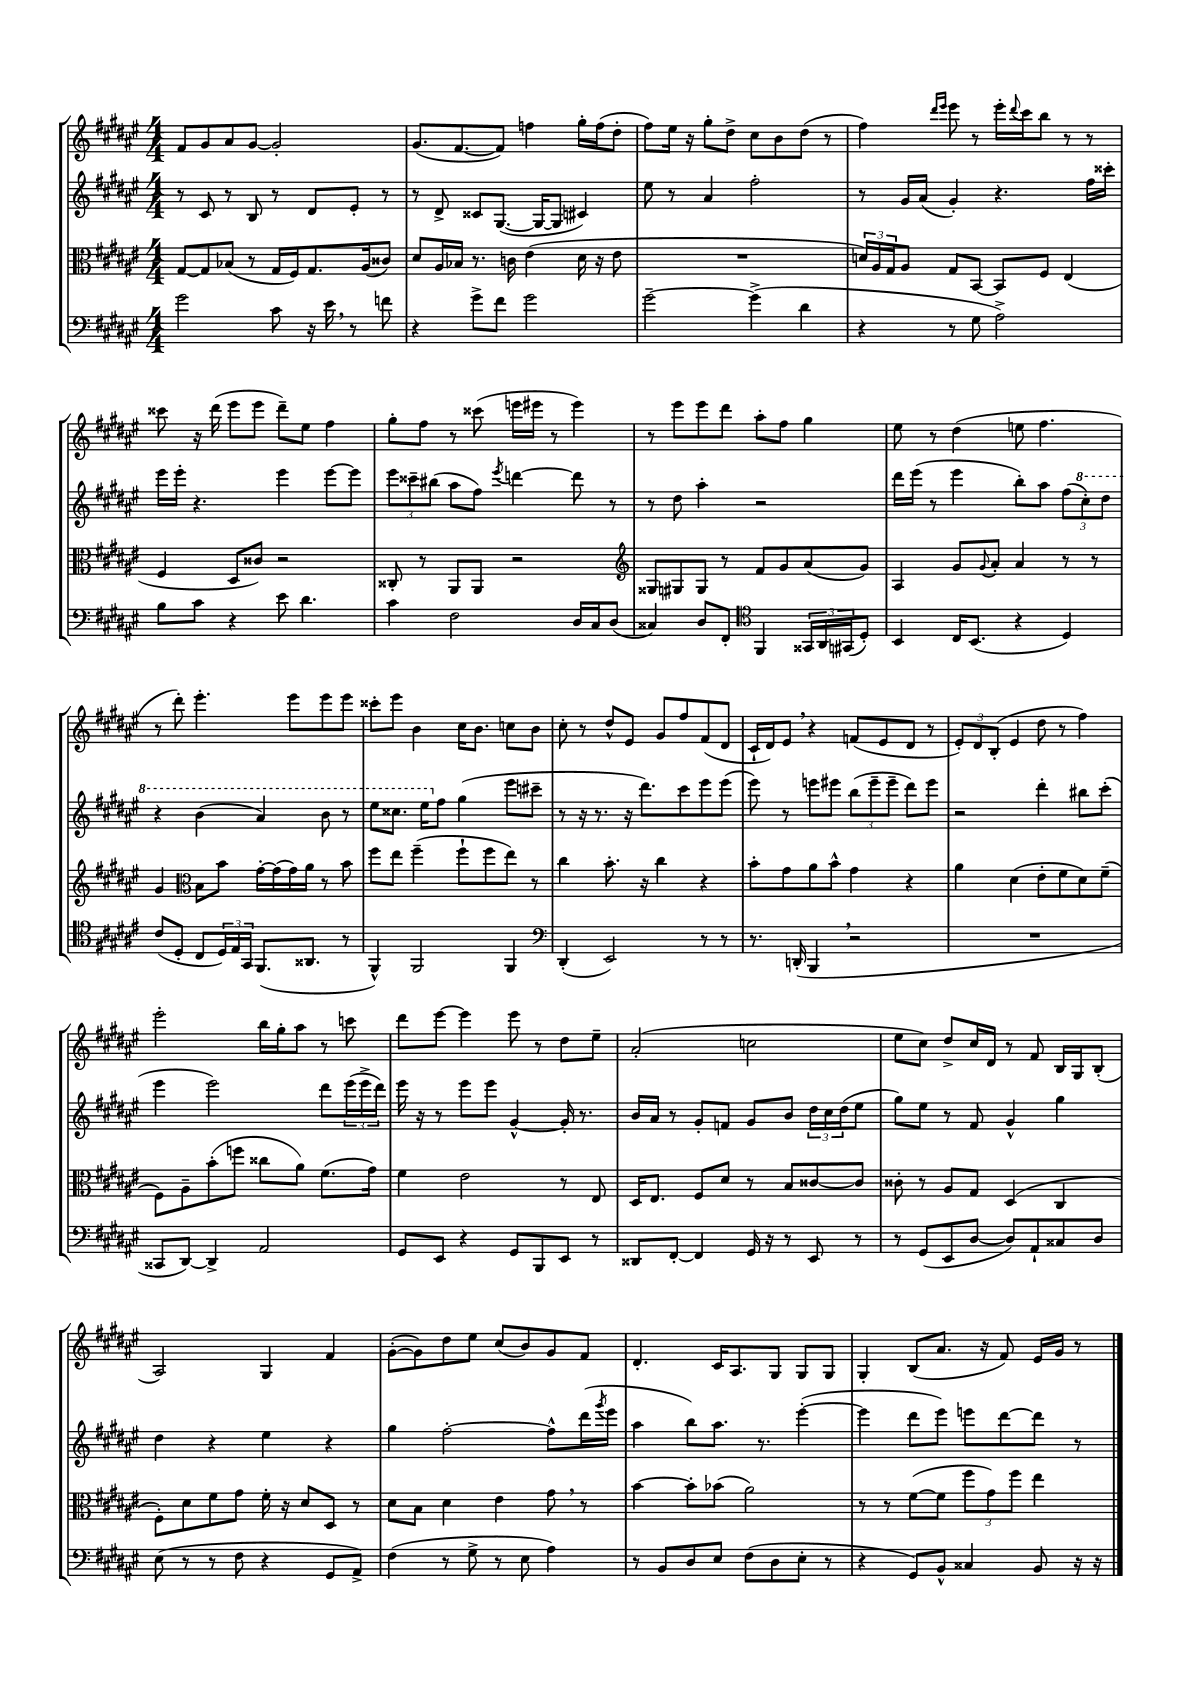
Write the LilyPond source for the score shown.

<<
\new StaffGroup <<
\new Staff = "s0" {
    \clef treble \key fis \major \numericTimeSignature \time 4/4
    fis'8 gis'8 ais'8 gis'8~ gis'2-. |
    gis'8.( fis'8.~ fis'8) f''4 gis''16-. f''16( dis''8-. |
    fis''8) eis''16 r16 gis''8-. dis''8-> cis''8 b'8 dis''8( r8 |
    fis''4) \grace { dis'''16 eis'''16 } eis'''8 r8 eis'''16-. \appoggiatura { dis'''8 } cis'''16 b''8 r8 r8 |
    cisis'''8 r16 dis'''16( eis'''8 eis'''8 dis'''8--) eis''8 fis''4 |
    gis''8-. fis''8 r8 cisis'''8( e'''16 eis'''16 r8 eis'''4) |
    r8 eis'''8 eis'''8 dis'''8 ais''8-. fis''8 gis''4 |
    eis''8 r8 dis''4( e''8 fis''4. |
    r8 dis'''8-.) eis'''4.-. eis'''8 eis'''8 eis'''8 |
    cisis'''8-. eis'''8 b'4 cis''16 b'8. c''8 b'8 |
    cis''8-. r8 dis''8-^ eis'8 gis'8 fis''8 fis'8( dis'8 |
    cis'16-! dis'16) eis'8 \breathe r4 f'8( eis'8 dis'8 r8 |
    \tuplet 3/2 { eis'8-.) dis'8 b8-.( } eis'4 dis''8 r8 fis''4) |
    eis'''2-. b''16 gis''16-. ais''8 r8 c'''8 |
    dis'''8 eis'''8~ eis'''4 eis'''8 r8 dis''8 eis''8-- |
    ais'2-.( c''2 |
    eis''8 cis''8) dis''8-> cis''16 dis'16 r8 fis'8 b16 gis16 b8-.( |
    ais2) gis4 fis'4 |
    gis'8~-.( gis'8) dis''8 eis''8 cis''8( b'8) gis'8 fis'8 |
    dis'4.-. cis'16 ais8. gis8 gis8 gis8 |
    gis4-. b8( ais'8. r16 fis'8) eis'16 gis'16 r8 \bar "|." |
}
\new Staff = "s1" {
    \clef treble \key fis \major \numericTimeSignature \time 4/4
    r8 cis'8 r8 b8 r8 dis'8 eis'8-. r8 |
    r8 dis'8-> cisis'8 gis8.~( gis16~ gis8 cis'4) |
    eis''8 r8 ais'4 fis''2-. |
    r8 gis'16 ais'16( gis'4-.) r4. fis''16 cisis'''16-. |
    eis'''16 eis'''16-. r4. eis'''4 eis'''8~ eis'''8 |
    \tuplet 3/2 { eis'''8 cisis'''8-- bis''8( } ais''8 fis''8) \acciaccatura { eis'''8 } d'''4~ d'''8 r8 |
    r8 dis''8 ais''4-. r2 |
    dis'''16 eis'''16( r8 eis'''4 b''8-.) ais''8 \tuplet 3/2 { fis''8( \ottava #1 cis'''8-.) dis'''8 } |
    r4 b''4( ais''4) b''8 r8 |
    eis'''8 cisis'''8. eis'''16 \ottava #0 fis''8 gis''4( eis'''8 cis'''8-- |
    r8 r16 r8. r16 dis'''8.) cis'''8 eis'''8 eis'''8( |
    eis'''8) r8 e'''8 eis'''8 \tuplet 3/2 { b''8( eis'''8-- eis'''8-- } dis'''8) eis'''8 |
    r2 dis'''4-. bis''8 cis'''8-.( |
    eis'''4 eis'''2) dis'''8 \tuplet 3/2 { eis'''16( eis'''16-> dis'''16) } |
    eis'''16 r16 r8 eis'''8 eis'''8 gis'4~-^ gis'16-. r8. |
    b'16 ais'16 r8 gis'8-. f'8 gis'8 b'8 \tuplet 3/2 { dis''16 cis''16 dis''16( } eis''8 |
    gis''8) eis''8 r8 fis'8 gis'4-^ gis''4 |
    dis''4 r4 eis''4 r4 |
    gis''4 fis''2~-. fis''8-^ dis'''16( \acciaccatura { gis'''8 } eis'''16 |
    ais''4 b''8) ais''8. r8. eis'''4~-.( |
    eis'''4 dis'''8 eis'''8) e'''8 dis'''8~ dis'''8 r8 \bar "|." |
}
\new Staff = "s2" {
    \clef alto \key fis \major \numericTimeSignature \time 4/4
    gis8~ gis8 bes8( r8 gis16 fis16) gis8. ais16( cisis'8) |
    dis'8 ais16 bes16 r8. c'16 eis'4( dis'16 r16 eis'8 |
    R1 |
    \tuplet 3/2 { d'16) ais16 gis16 } ais8 gis8 b,8~ b,8 fis8 eis4( |
    fis4 dis8 cisis'8) r2 |
    cisis8-. r8 ais,8 ais,8 r2 |
    \clef treble gisis8 gis8 gis8 r8 fis'8 gis'8 ais'8( gis'8) |
    ais4 gis'8 \appoggiatura { gis'8 } ais'8-. ais'4 r8 r8 |
    gis'4 \clef alto b8 b'8 gis'16~-. gis'16( gis'16) ais'16 r8 b'8 |
    fis''8 eis''8 fis''4--( fis''8-! fis''8 eis''8) r8 |
    cis''4 b'8.-. r16 cis''4 r4 |
    b'8-. gis'8 ais'8 b'8-^ gis'4 r4 |
    ais'4 dis'4( eis'8-. fis'8 dis'8) fis'8--( |
    fis8) ais8-- b'8-.( f''8 cisis''8 ais'8) fis'8.( gis'16) |
    fis'4 eis'2 r8 eis8 |
    dis16 eis8. fis8 dis'8 r8 b8 cisis'8~ cisis'8 |
    cisis'8-. r8 ais8 gis8 dis4( cis4 |
    fis8-.) dis'8 fis'8 gis'8 fis'16-. r16 dis'8 dis8 r8 |
    dis'8 b8 dis'4 eis'4 gis'8 \breathe r8 |
    b'4~ b'8-. bes'8( ais'2) |
    r8 r8 fis'8~( fis'8 \tuplet 3/2 { fis''8 gis'8) fis''8 } eis''4 \bar "|." |
}
\new Staff = "s3" {
    \clef bass \key fis \major \numericTimeSignature \time 4/4
    gis'2 cis'8 r16 eis'16 \breathe r8 f'8 |
    r4 gis'8-> fis'8 gis'2 |
    gis'2~-- gis'4->( dis'4 |
    r4 r8 gis8 ais2->) |
    b8 cis'8 r4 eis'8 dis'4. |
    cis'4 fis2 dis16 cis16 dis8( |
    cisis4) dis8 fis,8-. \clef tenor fis,4 \tuplet 3/2 { gisis,16 ais,16 gis,16( } dis8-.) |
    b,4 cis16 b,8.( r4 dis4) |
    cis'8( dis8-. cis8 \tuplet 3/2 { dis16) eis16 gis,16 } fis,8.( aisis,8. r8 |
    fis,4-^) fis,2 fis,4 |
    \clef bass dis,4-.( eis,2) r8 r8 |
    r8. d,16-.( b,,4 \breathe r2 |
    R1 |
    cisis,8 dis,8~) dis,4-> ais,2 |
    gis,8 eis,8 r4 gis,8 b,,8 eis,8 r8 |
    disis,8 fis,8~-. fis,4 gis,16 r16 r8 eis,8 r8 |
    r8 gis,8( eis,8 dis8~ dis8) ais,8-! cisis8 dis8 |
    eis8( r8 r8 fis8 r4 gis,8 ais,8->) |
    fis4( r8 gis8-> r8 eis8 ais4) |
    r8 b,8 dis8 eis8 fis8( dis8 eis8-. r8 |
    r4 gis,8) b,8-^ cisis4 b,8 r16 r16 \bar "|." |
}
>>
>>
\layout { \context { \Score \remove "Bar_number_engraver" } }
